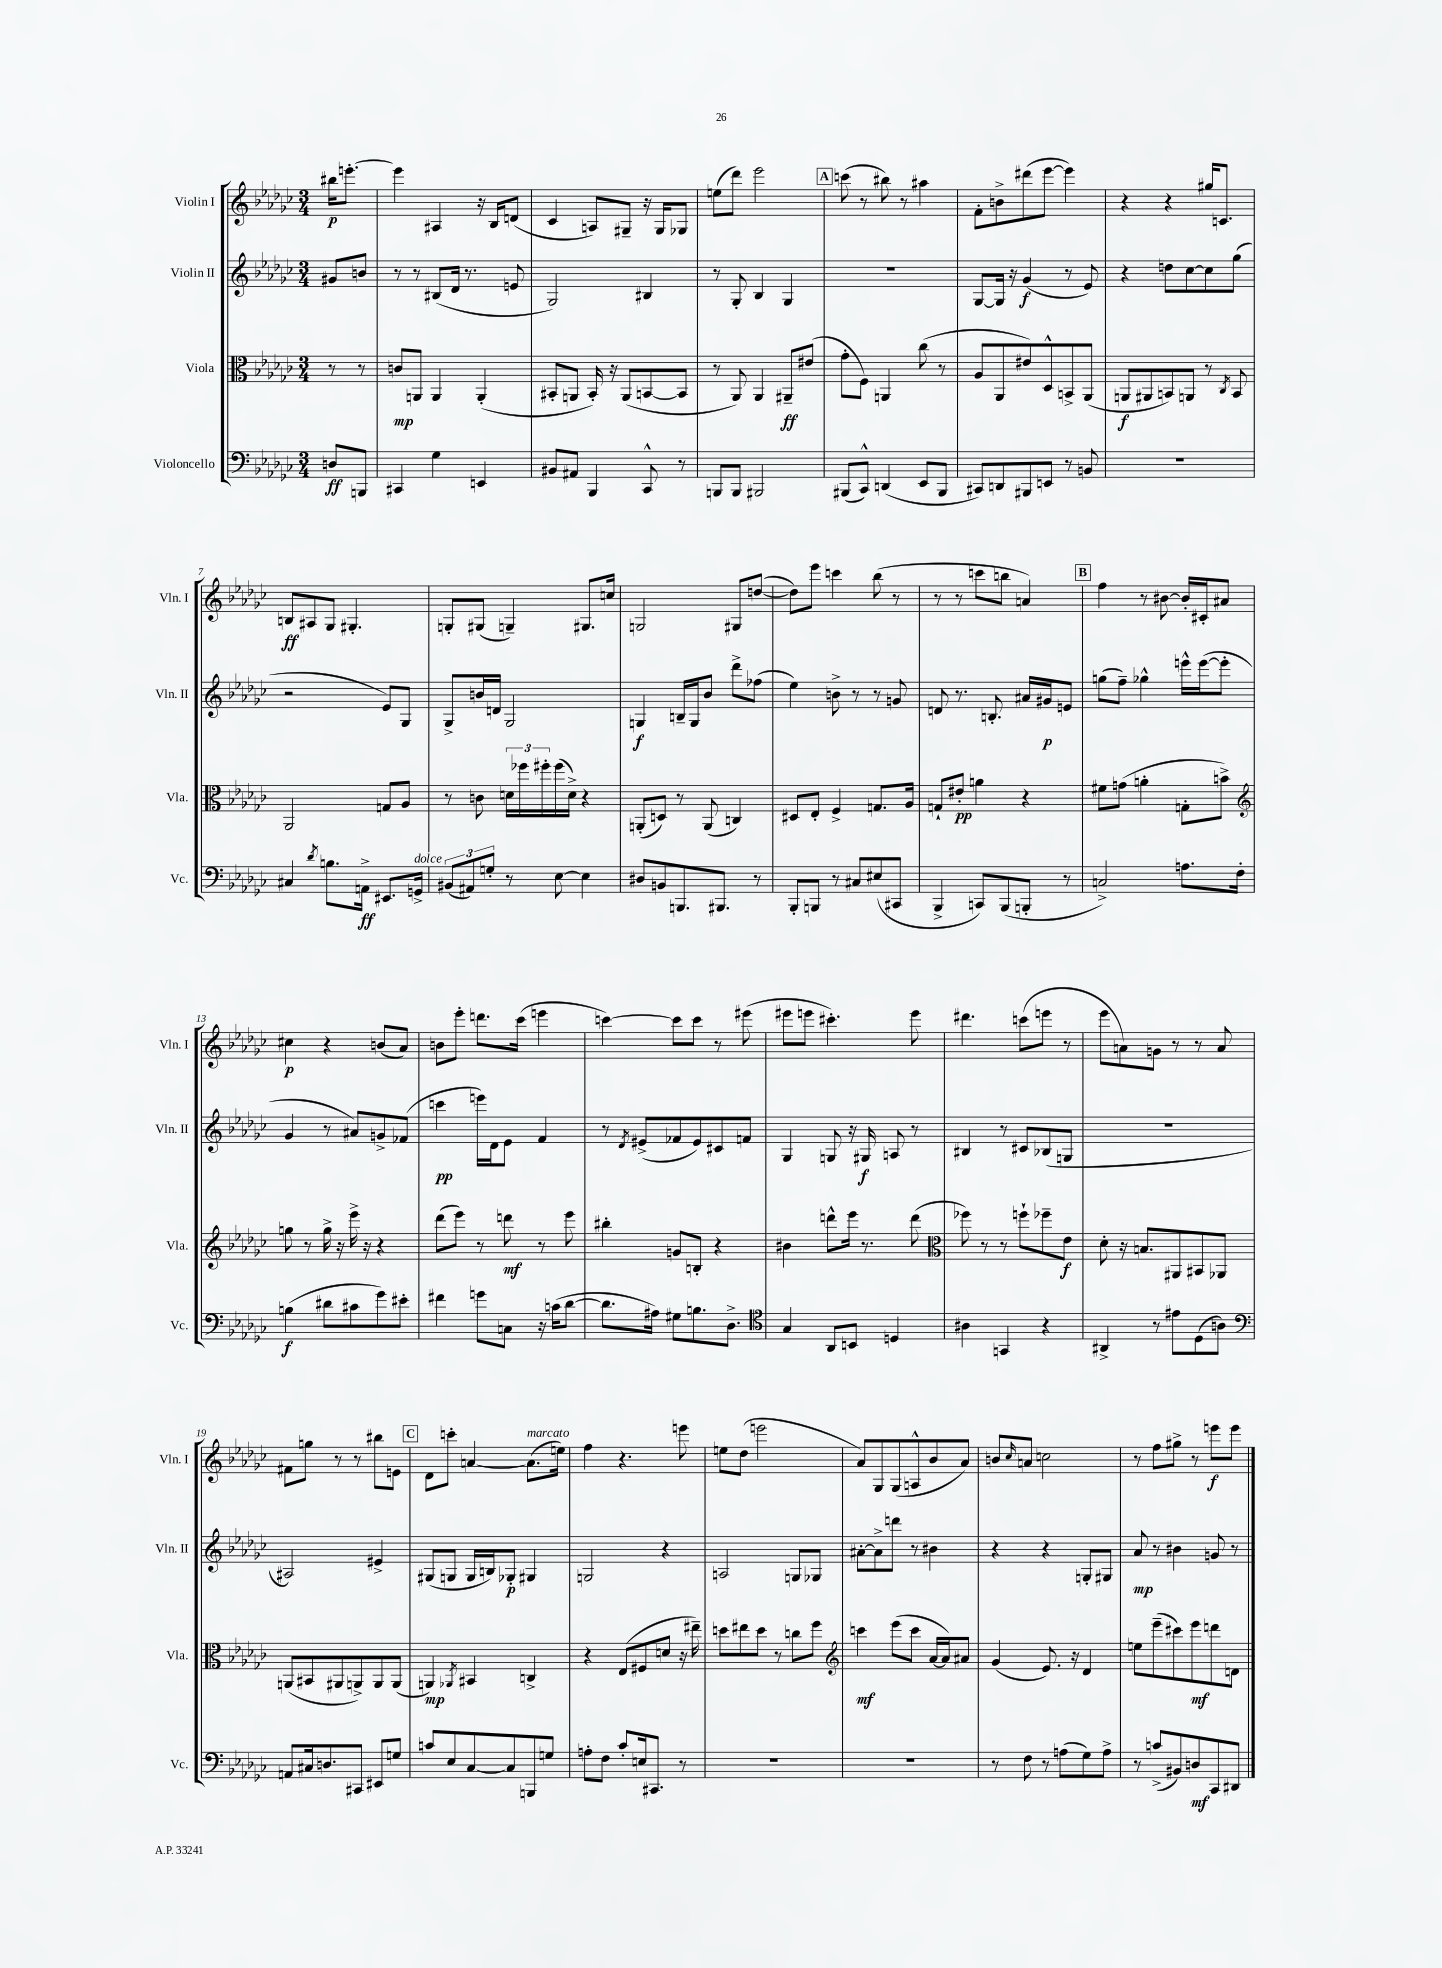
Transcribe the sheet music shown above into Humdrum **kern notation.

**kern	**kern	**kern	**kern
*staff4	*staff3	*staff2	*staff1
*clefF4	*clefC3	*clefG2	*clefG2
*k[b-e-a-d-g-c-]	*k[b-e-a-d-g-c-]	*k[b-e-a-d-g-c-]	*k[b-e-a-d-g-c-]
*M3/4	*M3/4	*M3/4	*M3/4
8D	8r	8g#	16bb#
.	.	.	[8.eee'
8BBB	8r	8b	.
=	=	=	=
4CC#	8c	8r	4eee]
.	8AA	8r	.
4G-	4AA	(8B#	4A#
.	.	16d-	.
.	.	8.r	.
4EE	(4AA'	.	16r
.	.	.	16B-
.	.	8e	(8d
=	=	=	=
8BB#	8BB#'	2G-)	4c-
8AA#	8AA	.	.
4BBB-	16BB#')	.	8A)
.	16r	.	.
.	(8AA	.	8G#~
8CC-^^	[8BB	4B#	16r
.	.	.	16G#
8r	8BB]	.	8G-
=	=	=	=
8BBB	8r	8r	(8ee
8BBB	8AA-)	8G-'	8ddd-)
2BBB#	4AA-	4B-	2eee-
.	8AA#~	4G-	.
.	(8e#	.	.
=	=	=	=
(8BBB#	8g-'	2.r	(8ccc
8CC-^^)	8F)	.	8r
(4DD	4AA	.	8bb#)
.	.	.	8r
8EE-	(8cc-	.	4aa#
8BBB#	8r	.	.
=	=	=	=
8CC#)	8A-	[8G-	8f'
8DD	8AA-	16G-]	8b^
.	.	16r	.
8BBB#	8e#)	(4g-	(8ddd#
8EE	8D-^^	.	[8eee-
8r	8BB^	8r	4eee-])
8BB	(8AA-	8e-)	.
=	=	=	=
2.r	8AA	4r	4r
.	8AA#	.	.
.	8BB)	8dd	4r
.	8AA	[8cc-	.
.	8r	8cc-]	16gg#
.	.	.	8.c
.	8qC-	.	.
.	8BB	(8gg-	.
=	=	=	=
4C#	2AA-	2r	8B
.	.	.	8A#
8qd-	.	.	.
8.B	.	.	8G-
.	.	.	4.G#'
16AA^	.	.	.
8.EE#	8G	8e-)	.
.	8A-	8G-	.
16GG^	.	.	.
=	=	=	=
(12BB#	8r	8G-^	8G'
12AA#)	.	.	.
.	8c	16b	(8G#
12G'	.	.	.
.	.	16d	.
8r	24d	2G-	4G~)
.	24ff-	.	.
.	24ff#'	.	.
[8E-	(16ff#	.	.
.	16d^)	.	.
4E-]	4r	.	8.G#
.	.	.	16cc
=	=	=	=
8D#	(8AA'	4G	2G
8BB	8D)	.	.
8.BBB	8r	16B~	.
.	.	16G	.
.	(8AA	8b-	.
8.BBB#	.	.	.
.	4C)	8ddd-^	8G#
8r	.	(8ff-	([8dd
=	=	=	=
8BBB-'	8D#	4ee-)	8dd])
8BBB	8E-'	.	8eee-
8r	4F^	8b^	4ccc
8C#	.	8r	.
(8E#	8.G	8r	(8bb-
8CC#	.	8g	8r
.	16A-	.	.
=	=	=	=
4BBB-^	8G`	8d	8r
.	8e#'	8.r	8r
8CC)	4a	.	8ccc
.	.	8.B'	.
(8BBB-	.	.	8bb
8BBB'	4r	16a#	4a)
.	.	16g#	.
8r	.	8e	.
=	=	=	=
2C^)	8f#	(8gg	4ff
.	(8g	8ff~)	.
.	4a'	4gg-^^	8r
.	.	.	[8b#
8.A	8G'	16eee^^	16b#']
.	.	([16eee	16c#'
.	8b^)	8eee']	8a#
16F'	.	.	.
=	=	=	=
*	*clefG2	*	*
(4B	8gg	4g-	4cc#
.	8r	.	.
8d#	16gg^	8r	4r
.	16r	.	.
8c#	16eee-^	8a#)	.
.	16r	.	.
8g-)	4r	8g^	(8b
8e#'	.	(8f-	8a-)
=	=	=	=
4f#	(8ddd-	4ccc	8b
.	8eee-)	.	8eee-'
8g	8r	16eee)	8.ddd
.	.	16d-	.
8C	8ddd	8e-	.
.	.	.	(16ccc-
16r	8r	4f	4eee
(16c	.	.	.
[8d-	8eee-	.	.
=	=	=	=
8.d-]	4bb#'	8r	[4ccc)
.	.	8qd-	.
.	.	(8e#^	.
16A#)	.	.	.
8G#	8g	8f-	8ccc]
8.B	8B'	8e#)	8ccc
.	4r	8c#	8r
8.D-^	.	.	.
.	.	8f	(8eee#
=	=	=	=
*clefC4	*	*	*
4G-	4b#	4G-	8eee#
.	.	.	8eee
8AA-	8ddd^^	8G	4.ccc#')
8BB	16eee-	16r	.
.	8.r	16G#	.
4D	.	8A	.
.	(8ddd	8r	8eee
=	=	=	=
*	*clefC3	*	*
4A#	8ff-)	4B#	4.ddd#
.	8r	.	.
4GG	8r	8r	.
.	8ff`	8c#	(8ccc
4r	8ff-~	(8B-	8eee
.	8e-	8G	8r
=	=	=	=
4AA#^	8d-'	2.r	8eee-
.	16r	.	8a)
.	8.B	.	.
8r	.	.	8g
8e#	8AA#	.	8r
(8D-	8BB#	.	8r
8A)	8AA-	.	8a
=	=	=	=
*clefF4	*	*	*
8AA	(8AA	2A#)	8f#
16C#	8BB#	.	8gg
8.D	.	.	.
.	8AA#	.	8r
8CC#	8AA^)	.	8r
8EE#	8AA	4e#^	8bb#
8G	(8AA	.	8e
=	=	=	=
8c	4AA)	(8G#	8d-
8E-	.	8G	8ccc'
.	8qAA-	.	.
[8C-	4BB#	16G	[4a
.	.	16B)	.
8C-]	.	8G-'	.
8BBB	4C^	4G#	(8.a]
8G	.	.	.
.	.	.	16ee)
=	=	=	=
8A'	4r	2G	4ff
8F	.	.	.
8c-'	(8E-	.	4.r
16E	8F#	.	.
8.CC#	.	.	.
.	8d	4r	.
8r	16r	.	8eee
.	16ee#~)	.	.
=	=	=	=
2.r	8dd	2A	8ee
.	8ee#	.	(8dd-
.	8dd	.	2eee
.	8r	.	.
.	8cc	8G	.
.	8ff	8G-	.
=	=	=	=
*	*clefG2	*	*
2.r	4ccc	[8a#'	8a-)
.	.	8a#^]	8G-
.	(8eee-	8ddd	(8G-
.	8ccc	8r	8A^^
.	[16a-	4b#	8b-
.	16a-])	.	.
.	8a#	.	8a-)
=	=	=	=
8r	(4g-	4r	8b
.	.	.	16qqcc-
8F	.	.	8a
8r	8.e-)	4r	2cc
(8A	.	.	.
.	16r	.	.
8G-)	4d-	8G'	.
8A^	.	8G#	.
=	=	=	=
8r	8ee	8a-	8r
(8c^	(8eee-~	8r	8ff
8BB#)	8ccc#)	4b#	8gg#^
8D	8eee-	.	8r
8CC-	8ddd	8g	8eee
8DD#	8d	8r	8eee
==	==	==	==
*-	*-	*-	*-
